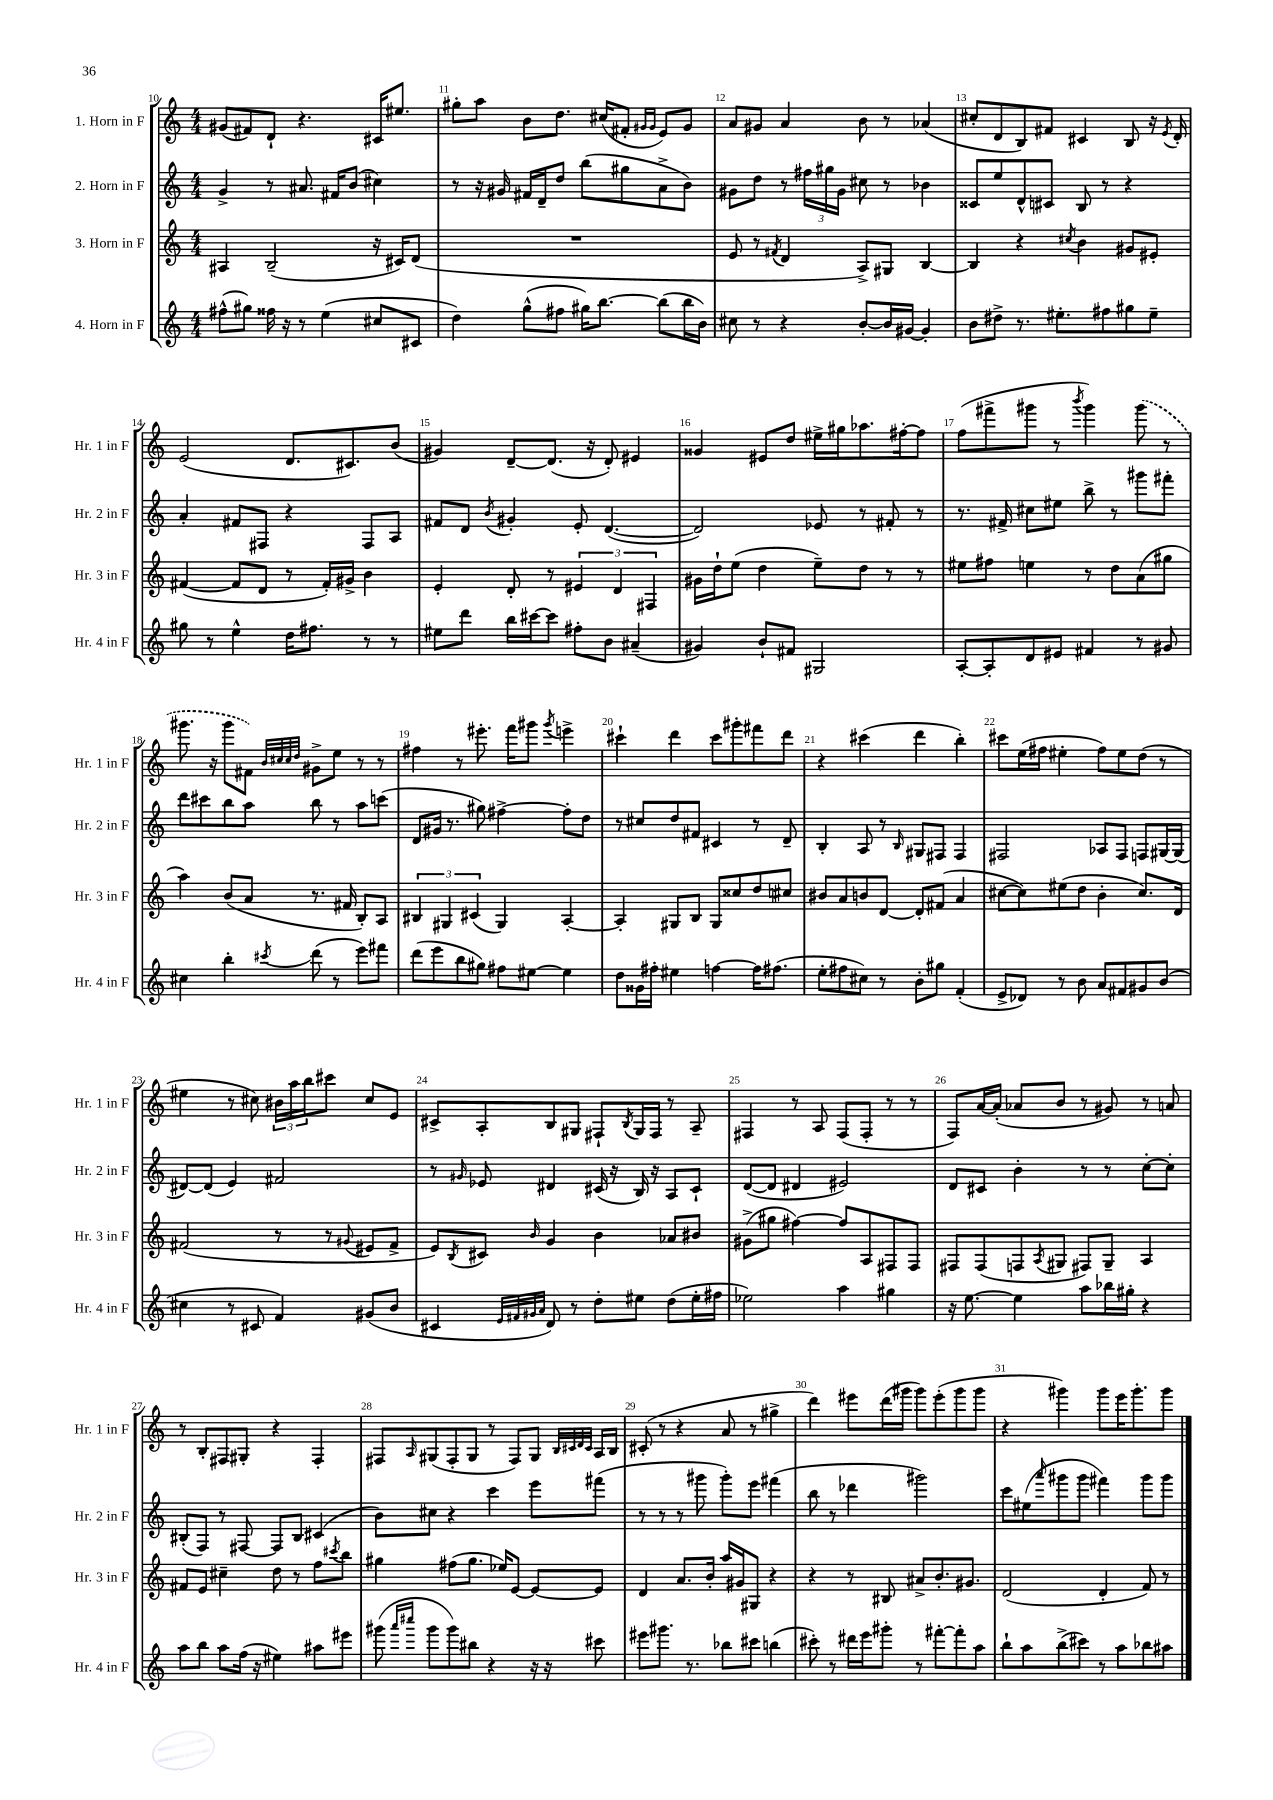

**kern	**kern	**kern	**kern
*staff4	*staff3	*staff2	*staff1
*clefG2	*clefG2	*clefG2	*clefG2
*k[]	*k[]	*k[]	*k[]
*M4/4	*M4/4	*M4/4	*M4/4
(8ff#^^\L	4A#/	4g^/	(8g#/L
8gg#\J)	.	.	8f#/)
16ff##\	(2B~/	8r	8d`/J
16r	.	.	.
8r	.	8.a#/	4.r
(4ee\	.	.	.
.	.	16f#/LK	.
.	.	(8b/J	.
8cc#/L	16r	4cc#\)	16c#/LK
.	16c#/LK)	.	8.ee#/J
8c#/J	(8d/J	.	.
=	=	=	=
4dd\)	1r	8r	8gg#'\L
.	.	16r	8aa\J
.	.	16g#/	.
(8gg^^\L	.	16f#/LL	8b\L
.	.	16d~/J	.
8ff#\J	.	8dd/J	8.dd\J
16gg#\LK)	.	(8bb\L	.
[8.bb\J	.	.	(16cc#/LK
.	.	8gg#\	8f#'/J
.	.	.	16qqg#/LL
.	.	.	16qqg#/JJ
(8bb\]L	.	8a^\	8e/L)
16bb\L	.	8b\J)	8g#/J
16b\JJ)	.	.	.
=	=	=	=
8cc#\	8e/	8g#\L	8a/L
8r	8r	8dd\J	8g#/J
.	8qf#/	.	.
4r	4d/	8r	4a/
.	.	24ff#\LL	.
.	.	24gg#\	.
.	.	24g#\JJ	.
[8b'/L	8A^/L)	8cc#\	8b\
16b/]L	8G#/J	8r	8r
[16g#/JJ	.	.	.
4g#'/]	[4B/	4b-\	(4a-/
=	=	=	=
8b\L	4B/]	8c##/L	8cc#'/L
8dd#^\J	.	8ee/	8d/
8.r	4r	8d^^/	8B/)
.	.	8c#/J	8f#/J
8.ee#'\L	.	.	.
.	8qcc#/	.	.
.	4b\	8B/	4c#/
8ff#\	.	8r	.
8gg#\	8g#/L	4r	8B/
8ee#~\J	8e#'/J	.	16r
.	.	.	8qe/
.	.	.	16d'/
=	=	=	=
8gg#\	([4f#/	4a'/	(2e/
8r	.	.	.
4ee^^\	8f#/]L	8f#/L	.
.	8d/J	8F#/J	.
16dd\LK	8r	4r	8.d/L
8.ff#\J	.	.	.
.	16f#'/LL)	.	.
.	16g#^/JJ	.	8.c#/)
8r	4b\	8F#/L	.
8r	.	8A/J	(8b/J
=	=	=	=
8ee#\L	4e'/	8f#/L	4g#/)
8ddd\J	.	8d/J	.
.	.	8qb/	.
16bb\LL	8d'/	4g#'/	[8d~/L
[16ccc#\J	.	.	.
8ccc#\]J	8r	.	(8.d/]J
8ff#'\L	6e#/	8e'/	.
.	.	.	16r
8b\J	.	([4.d/	8d'/)
.	6d/	.	.
(4a#~/	.	.	4e#/
.	6F#/	.	.
=	=	=	=
4g#/)	16g#\LL	2d/])	4g##/
.	16dd`\J	.	.
.	(8ee\J	.	.
8b`/L	4dd\	.	8e#/L
8f#/J	.	.	8dd/J
2G#/	8ee~\L)	8e-/	16ee#^\LL
.	.	.	16gg#\J
.	8dd\J	8r	8.aa-\
.	8r	8f#'/	.
.	.	.	[16ff#'\k
.	8r	8r	8ff#\]J
=	=	=	=
[8A'/L	8ee#\L	8.r	(8ff\L
8A'/]	8ff#\J	.	8fff#^\
.	.	16f#^/	.
8d/	4ee\	8cc#\L	8ggg#\J
8e#/J	.	8ee#\J	8r
.	.	.	8qbbb/
4f#/	8r	8bb^\	4ggg#\)
.	8dd\L	8r	.
8r	(8a\	8ggg#\L	(8ggg#\
8g#/	8gg#\J	8fff#'\J	8r
=	=	=	=
4cc#\	4aa\)	8ddd\L	8.ggg#\
.	.	8ccc#\	.
.	.	.	16r
4bb'\	(8b/L	8bb\	8ggg#\L
.	8a/J	8aa\J	8f#\J)
.	.	.	32qqb/LLL
.	.	.	32qqcc#/
.	.	.	32qqcc#/
8qccc#/	.	.	32qqdd/JJJ
(8ddd\	8.r	8bb\	8g#^\L
8r	.	8r	8ee\J
.	16f#/	.	.
8eee\L)	8B'/L)	8aa\L	8r
8fff#\J	8A/J	(8ccc\J	8r
=	=	=	=
(8ddd\L	6B#/	8d/L	4ff#\
8eee\	.	16g#/Jk	.
.	6G#/	.	.
.	.	8.r	.
8bb\	.	.	8r
.	(6c#/	.	.
8gg#\J)	.	8gg#\)	8.eee#'\
8ff#\L	4G#/)	[4ff#^\	.
.	.	.	16fff\LK
[8ee#\J	.	.	8ggg#\J
.	.	.	8qggg#/
4ee#\]	[4A'/	8ff#'\]L	4eee^\
.	.	8dd\J	.
=	=	=	=
8dd\L	4A'/]	8r	4ccc#`\
16g##\L	.	8cc#/L	.
16ff#'\JJ	.	.	.
4ee#\	8G#/L	8dd/	4ddd\
.	8B/J	8f#/J	.
[4ff\	8G#/L	4c#/	8ccc#\L
.	8cc##/	.	8ggg#'\
16ff\]LK	8dd/	8r	8fff#\
(8.ff#\J	.	.	.
.	8cc#/J	8d~/	8ddd\J
=	=	=	=
8ee'\L	8b#/L	4B'/	4r
8ff#\	8a/	.	.
8cc#\J)	8b/	8A/	(4ccc#\
8r	[8d/J	8r	.
.	.	16qqB/	.
8b'\L	8d'/]L	8G#/L	4ddd\
8gg#\J	(8f#/J	8F#/J	.
(4f'/	4a/	4F#/	4bb'\)
=	=	=	=
8e^/L	[8cc#\L	2F#/	8ccc#\L
8d-/J)	8cc#\])	.	(16ee\L
.	.	.	16ff#\JJ
8r	(8ee#\	.	4ee#'\
8b\	8dd\J	.	.
8a/L	4b'\	8A-/L	8ff#\L)
8f#/	.	8F#/J	8ee#\
8g#/	8.cc#/L)	8F/L	(8dd\J
(8b/J	.	[16G#/L	8r
.	16d/Jk	(16G#/]JJ	.
=	=	=	=
4cc#\	(2f#/	[8d#/L)	4ee#\
.	.	(8d#/]J	.
8r	.	4e/)	8r
8c#/	.	.	8cc#\)
4f/)	8r	2f#/	24b#\LL
.	.	.	24aa\
.	.	.	24bb\J
.	8r	.	8ccc#\J
.	8qqg#/	.	.
(8g#/L	8e#/L	.	8cc#/L
8b/J	8f#^/J	.	8e/J
=	=	=	=
4c#/	8e/L)	8r	8c#^/L
.	8qB/	16qqg#/	.
.	8c#/J	8e-/	8A'/
32qqe/LLL	.	.	.
32qqf#/	.	.	.
32qqg#/	.	.	.
32qqa/JJJ	16qqb/	.	.
8d/)	4g/	4d#/	8B/
8r	.	.	8G#/J
8dd'\L	4b\	(16c#/	8F#`/L
.	.	16r	.
.	.	.	8qB/
8ee#\J	.	16B/)	16G#/L
.	.	16r	16F#/JJ
(8dd\L	8a-/L	8A/L	8r
16ee#'\L	8b#/J	8c#`/J	8A~/
16ff#\JJ	.	.	.
=	=	=	=
2ee-\)	(8g#^\L	([8d/L	4F#/
.	8gg#\J	8d/]J	.
.	[4ff#\)	4d#/	8r
.	.	.	8A/
4aa\	8ff#/]L	2e#/)	(8F#/L
.	8A/	.	8F#'/J
4gg#\	8F#/	.	8r
.	8F#/J	.	8r
=	=	=	=
16r	8F#/L	8d/L	8F/L)
[8.ee\	.	.	.
.	(8F#/	8c#/J	[16a/L
.	.	.	(16a'/]JJ
4ee\]	8F/	4b'\	8a-/L
.	8qA/	.	.
.	8G#/J	.	8b/J
8aa\L	8F#/L)	8r	8r
16bb-\L	8G#~/J	8r	8g#/)
16gg#'\JJ	.	.	.
4r	4A/	[8cc'\L	8r
.	.	8cc'\]J	8a/
=	=	=	=
8aa\L	8f#/L	(8B#'/L	8r
8bb\J	8e/J	8F/J)	8B'/L
8aa\L	4cc#~\	8r	8F#/
(16ff\Jk	.	[8F#/	8G#'/J
16r	.	.	.
4ee#\)	8dd\	8F#/]L	4r
.	8r	8B#/J	.
8aa#\L	8ff\L	(4c#/	4F#'/
.	8qccc#/	.	.
8eee#\J	8bb\J	.	.
=	=	=	=
(8ggg#\	4gg#\	8b\L)	8F#/L
16qqaaa/LL	.	.	.
16qqcccc#/JJ	.	.	16qqA/
8ggg#\L	.	8cc#\J	(8G#/
8ggg#\)	(8ff#\L	4r	8F#'/
8bb#\J	8.gg#\J	.	8G#/J
4r	.	4ccc\	8r
.	16ee-/LK)	.	.
.	[8e/J	.	8F#/L)
16r	8e/_L	8eee\L	8G#/J
16r	.	.	.
.	.	.	32qqB/LLL
.	.	.	32qqc#/
.	.	.	32qqd/
.	.	.	32qqc#/JJJ
8ccc#\	8e/]J	(8fff#\J	16A/LL
.	.	.	16B/JJ
=	=	=	=
8eee#\L	4d/	8r	(8c#'/
8.ggg#\J	.	8r	8r
.	8.a/L	8r	4r
8.r	.	.	.
.	.	8ggg#\	.
.	16b'/Jk	.	.
8bb-\L	16aa/LL	8ggg#'\L)	8a/
.	16g#/J	.	.
8ccc#\J	8G#/J	8eee\J	8r
(4bb\	4r	(4fff#\	4gg#^\
=	=	=	=
8ccc#'\)	4r	8bb\	4ddd\)
8r	.	8r	.
16ddd#\LL	8r	4ddd-\	8eee#\L
16eee\J	.	.	.
8ggg#'\J	8B#/	.	(16ddd\L
.	.	.	16ggg#\JJ
8r	8a#^/L	2ggg#\)	8ggg#\L)
[8fff#'\L	8.b'/	.	(8eee#'\
8fff#'\]	.	.	8ggg#\
.	8.g#/J	.	.
8aa\J	.	.	8ggg#\J
=	=	=	=
8bb`\L	(2d/	8ccc\L	4r
8aa\	.	(8ee#\	.
.	.	16qqaaa/	.
(8bb^\	.	8ggg#\	4ggg#\)
8ccc#\J)	.	8ggg#\J	.
8r	4d'/	4fff#\)	8ggg#\L
8aa\L	.	.	16eee\K
.	.	.	8.ggg#'\
8bb-\	8f/)	8ggg#\L	.
8aa#\J	8r	8ggg#\J	8ggg#\J
==	==	==	==
*-	*-	*-	*-
